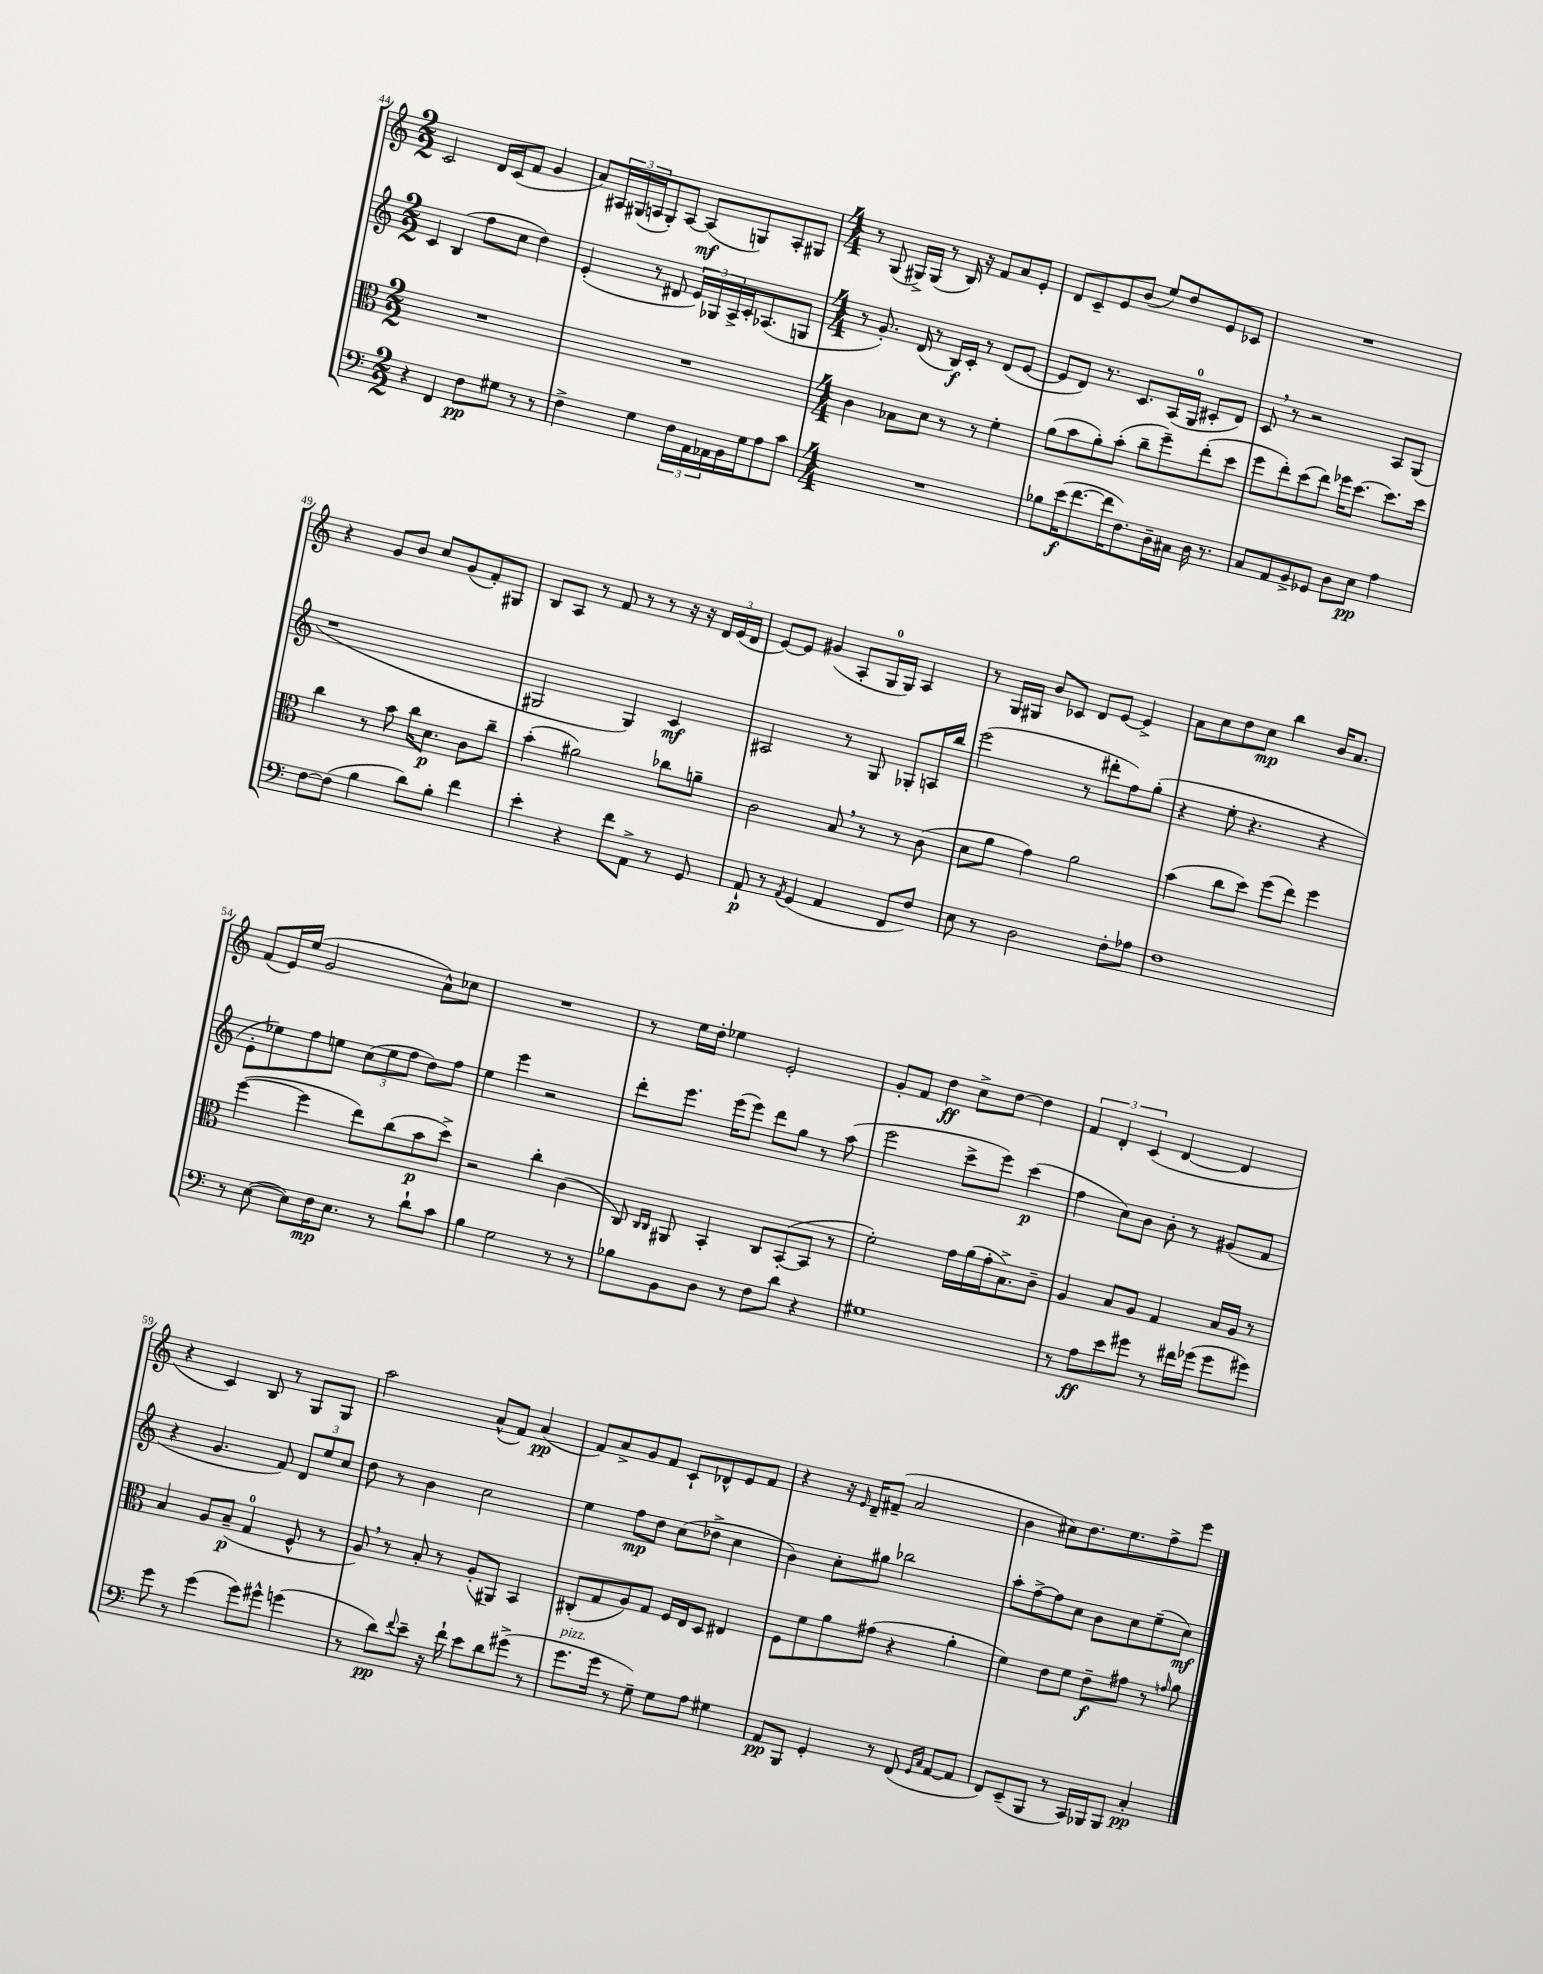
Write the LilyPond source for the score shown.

<<
\new StaffGroup <<
\new Staff = "s0" {
    \clef treble \key c \major \numericTimeSignature \time 2/2
    c'2 d'16 c'16( f'8 g'4 |
    a'8) \tuplet 3/2 { ais16 gis16( a16 } gis8-.) a8~ a8\mf( g8) a8-. gis8 |
    \numericTimeSignature \time 4/4 r8 g8( gis16->) gis16( r8 b16) r16 f'8 a'8 e'8-. |
    d'8 c'8-- e'8 b'8( e''8) d''8 e'8 ces'8 |
    R1 |
    r4 g'8 b'8 c''8 g'8( f'8-.) gis8 |
    b8 a8 r8 f'8 r8 r8 r16 r16 \tuplet 3/2 { d'16 e'16( d'16 } |
    e'8~) e'8 gis'4( a8-. g16-0 g16) a4 |
    r8 g16 gis16 b'8 ces'8 d'8 e'8~ e'4-> |
    a'8 c''8 d''8 c''8\mp b''4 b'16 a'8. |
    f'8( e'16) e''16( g'2 a'8-^) ces''8 |
    R1 |
    r8 e''16 d''16-. ees''4 e'2-. |
    g'8-. f'8 d''4\ff c''8-> d''8~ d''4 |
    \tuplet 3/2 { f'4 d'4-. c'4( } d'4~ d'4 |
    r4 c'4) b8 r8 g8 g8 |
    a''2 a'8-^( f'8) a'4\pp( |
    f'8) a'8-> g'8 f'8 c'8-! des'8-^ e'8 f'8 |
    r4 r16 \grace { e'16 } d'16-- fis'8--( a'2 |
    b'4 cis''8) d''8. e''8. f''8-> e'''8 \bar "|." |
}
\new Staff = "s1" {
    \clef treble \key c \major \numericTimeSignature \time 2/2
    c'4 b4( f''8 c''8 d''4) |
    e'4-.( r8 dis'8 \tuplet 3/2 { e'16) ges16 a16-> } c'16-. aes8.( g8 |
    \numericTimeSignature \time 4/4 r8 g'8.-.) d'16( r8 b16\f) c'16-. r8 d'8( e'8~ |
    e'8 d'8) r8. c'8. a16( g16-0 cis'8-. d'8) |
    c'8 \breathe r8 r2 a8 g8( |
    r1 |
    gis2 gis4) c'4\mf |
    ais2 r8 g8 ges8-. a16 b''16 |
    e'''2( r8 dis'''8-. f''8) g''8-.( |
    r4 e''8-. r4. r4 |
    e'8-. ees''8) f''8 e''8 \tuplet 3/2 { c''8( e''8 f''8 } d''8) f''8 |
    e''4 e'''4 r2 |
    d'''8-. e'''8. e'''16( e'''8) d'''8 g''8 r8 a''8( |
    e'''2 c'''8-> e'''8) c'''4\p( |
    f''4 c''8) b'8 b'8-. r8 gis'8( f'8 |
    r4 g'4. f'8) \tuplet 3/2 { d'8 e''8 c''8 } |
    d''8 r8 b'4 c''2 |
    e''4 f''8\mp d''8 c''8( des''8-> c''4 |
    b'4) c''8-. gis''8 bes''2 |
    a''8-. f''8~-> f''8 c''8 b'8 c''8 e''8--( c''8\mf) \bar "|." |
}
\new Staff = "s2" {
    \clef alto \key c \major \numericTimeSignature \time 2/2
    R1 |
    R1 |
    \numericTimeSignature \time 4/4 c'4 bes8 d'8 r8 r8 f'4-. |
    a'8( b'8 a'8-.) b'8-.( c''8-- f''8--) e''8-.( d''8 |
    f''8 e''8-.) d''8( e''8) fes''16 d''8.~ d''8. d''16 |
    c''4 r8 b'8 c''16 d'8.\p c'8 c''8-- |
    b'4-.( ais'2) ces''8 a'8-- |
    c'2 b8 \breathe r8 r8 c'8( |
    d'8 a'8 g'4) a'2 |
    b'4( c''8 d''8) f''8( e''8) f''4 |
    f''4~( f''4 e''8) c''8( b'8\p d''8->) |
    r2 c''4-. c'4( |
    c8) \grace { c16 c16 } ais,8 b,4-. c8 b,8~-.( b,8 r8 |
    f'2-.) g'16 a'16( g'16-. b8.->) c'8-- |
    a4 b8 a8 g4 b16 a16 r8 |
    b4 a8 b8--\p( g4-0 f8-^ r8 |
    a8) \breathe r8 b8-. r8 a8-.( ais,8) b,4 |
    cis8-.( g8 a8) g8 f16 e16 d8 eis4 |
    f8 f'8 a'8 gis'8( r4 a'4-. |
    f'4) e'8 f'8 e'8--\f gis'8 r8 \grace { g'16 } a'8 \bar "|." |
}
\new Staff = "s3" {
    \clef bass \key c \major \numericTimeSignature \time 2/2
    r4 f,4 f8\pp gis8 r8 r8 |
    f4-> g4 \tuplet 3/2 { f16 a,16 aes,16 } b,16 g16 a8 c'8 |
    \numericTimeSignature \time 4/4 R1 |
    bes8 e'16\f( f'8.~ f'16 f8.) d16-- cis16 d16 r8. |
    c8 a,8 b,8-> ges,8 d8 e8\pp a4 |
    f8~ f8( b4 d'8) b8-. f'4 |
    e'4-. r4 f'8 a,8-> r8 g,8 |
    a,8-!\p r8 \acciaccatura { a,8 } g,4( a,4 f,8 f8) |
    e8 r8 d2 f8-. aes8 |
    f1 |
    r8 e8~( e8) f16\mp e8. r8 d'8-! c'8 |
    b4 g2 r8 r8 |
    bes8 b,8 d8 r8 f8 d'8 r4 |
    gis1 |
    r8 a8\ff e'8 gis'8 r8 fis'16 ges'16( ges'8 gis'8) |
    g'8 r8 g'4( g'8) gis'8-^ g'4( |
    r8 d'8\pp) \appoggiatura { f'8 } e'8-- r16 f'16-! e'8 d'8 gis'8->( r8 |
    g'8.^\markup { \italic "pizz." } g'16 r8 g8--) g8 a8 gis4 |
    a,8\pp b,,8 g,4-. r8 f,8( \grace { g,16 c16 } a,8~ a,8 |
    f,8) e,8--( b,,8 r8 c,16) bes,,16 bes,,8 c4-.\pp \bar "|." |
}
>>
>>
\layout { \context { \Score currentBarNumber = #44 } }
